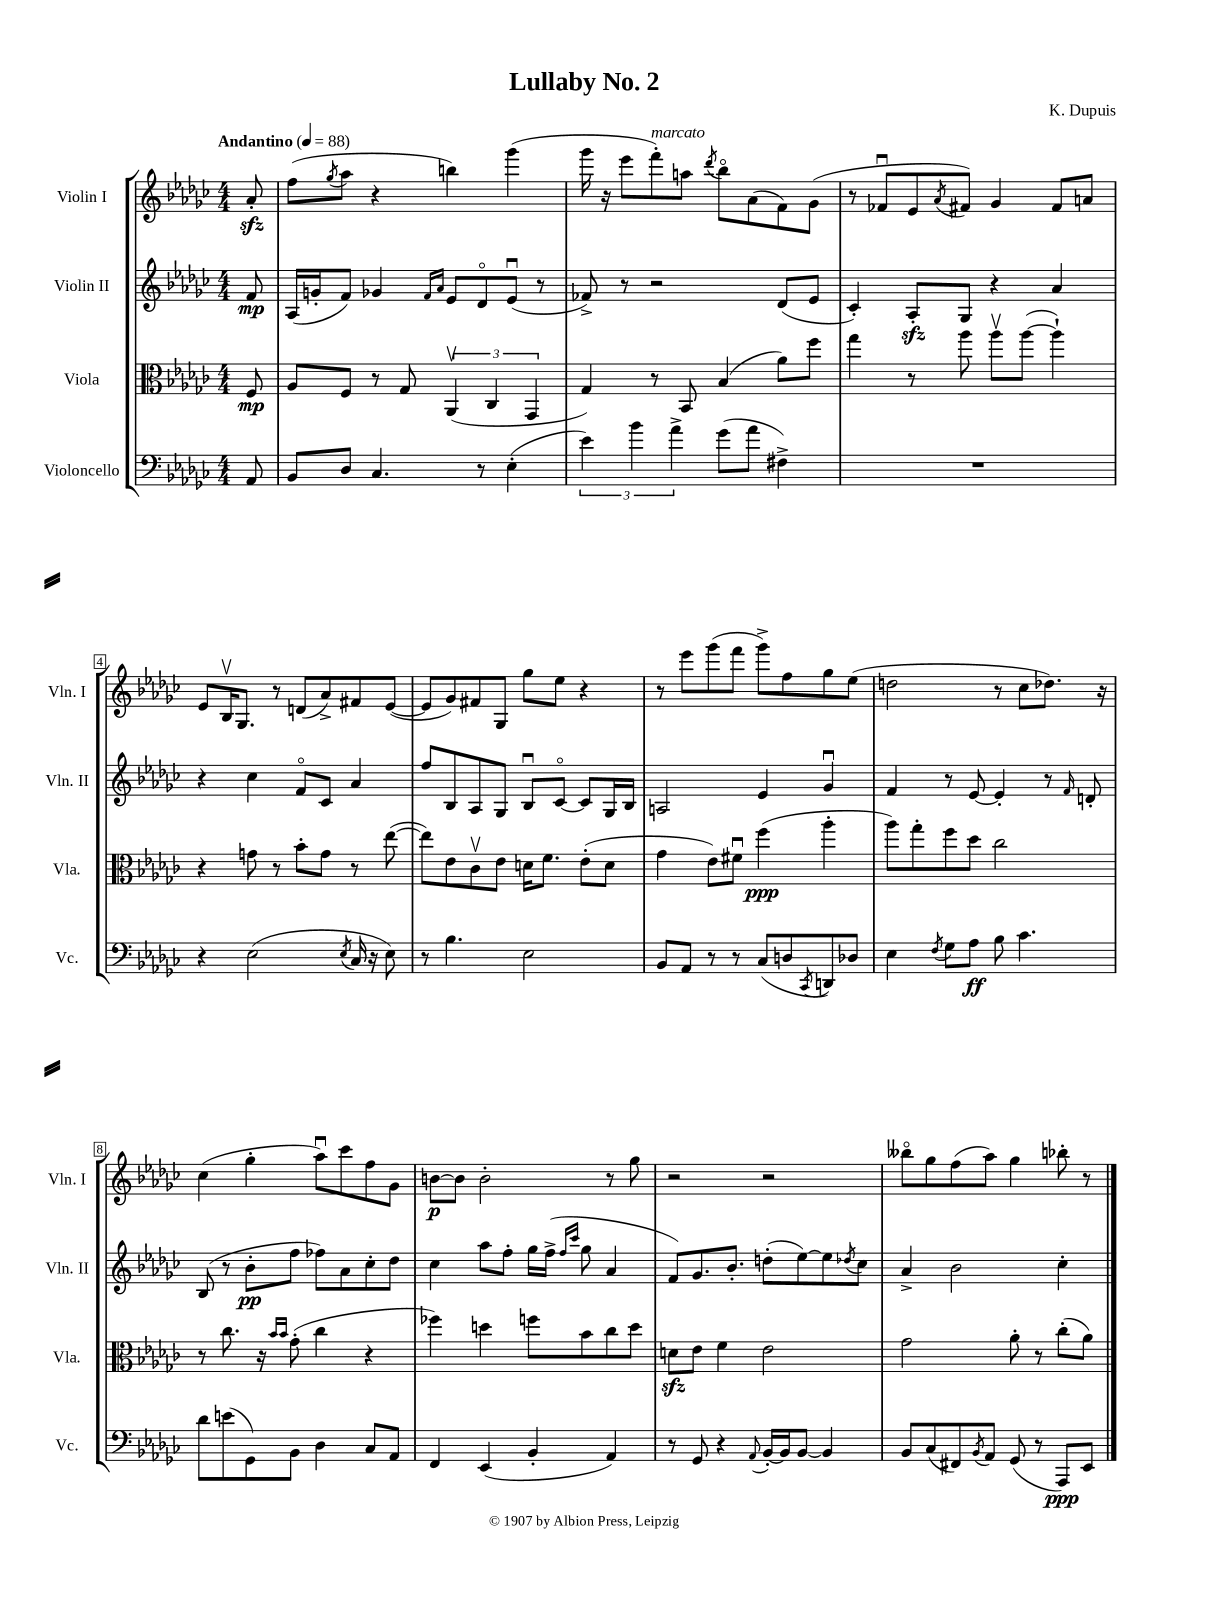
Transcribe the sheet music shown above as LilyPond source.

\header { title = "Lullaby No. 2" composer = "K. Dupuis" }
<<
\new StaffGroup <<
\new Staff = "s0" \with { instrumentName = "Violin I" shortInstrumentName = "Vln. I" } {
    \clef treble \key ges \major \numericTimeSignature \time 4/4 \partial 8 \tempo "Andantino" 4 = 88
    aes'8-.\sfz |
    f''8( \acciaccatura { ges''8 } aes''8 r4 b''4) ges'''4( |
    ges'''16 r16 ees'''8 f'''8-.^\markup { \italic "marcato" }) a''8 \acciaccatura { des'''8 } bes''8\flageolet aes'8( f'8) ges'8( |
    r8 fes'8\downbow ees'8 \acciaccatura { aes'8 } fis'8) ges'4 fis'8 a'8 |
    ees'8 bes16\upbow ges8. r8 d'8( aes'8->) fis'8 ees'8~( |
    ees'8 ges'8) fis'8 ges8 ges''8 ees''8 r4 |
    r8 ees'''8 ges'''8( f'''8 ges'''8->) f''8 ges''8 ees''8( |
    d''2 r8 ces''8 des''8.) r16 |
    ces''4( ges''4-. aes''8\downbow) ces'''8 f''8 ges'8 |
    b'8~\p b'8 b'2-. r8 ges''8 |
    r2 r2 |
    beses''8\flageolet ges''8 f''8( aes''8) ges''4 bes''8-. r8 \bar "|." |
}
\new Staff = "s1" \with { instrumentName = "Violin II" shortInstrumentName = "Vln. II" } {
    \clef treble \key ges \major \numericTimeSignature \time 4/4 \partial 8
    f'8\mp |
    aes16( g'16-. f'8) ges'4 \grace { f'16 aes'16 } ees'8 des'8\flageolet ees'8\downbow( r8 |
    fes'8->) r8 r2 des'8( ees'8 |
    ces'4-.) aes8-.\sfz ges8 r4 aes'4 |
    r4 ces''4 f'8\flageolet ces'8 aes'4 |
    f''8 bes8 aes8 ges8 bes8\downbow ces'8~\flageolet ces'8 ges16 bes16 |
    a2 ees'4 ges'4\downbow |
    f'4 r8 ees'8~ ees'4-. r8 \grace { f'16 } d'8-. |
    bes8( r8 bes'8-.\pp f''8 fes''8) aes'8 ces''8-. des''8 |
    ces''4 aes''8 f''8-. ges''16 f''16->( \grace { f''16 ces'''16 } ges''8 aes'4 |
    f'8) ges'8. bes'8.-. d''8-.( ees''8~) ees''8 \acciaccatura { des''8 } ces''8 |
    aes'4-> bes'2 ces''4-. \bar "|." |
}
\new Staff = "s2" \with { instrumentName = "Viola" shortInstrumentName = "Vla." } {
    \clef alto \key ges \major \numericTimeSignature \time 4/4 \partial 8
    f8\mp |
    aes8 f8 r8 ges8 \tuplet 3/2 { aes,4\upbow( ces4 ges,4 } |
    ges4) r8 bes,8 bes4( aes'8) f''8 |
    ges''4 r8 aes''8 aes''8\upbow aes''8~( aes''4-!) |
    r4 g'8 r8 bes'8-. g'8 r8 ees''8~( |
    ees''8) ees'8 ces'8\upbow ees'8 d'16 f'8. ees'8-.( d'8 |
    ges'4 ees'8) fis'8\downbow f''4\ppp( aes''4-. |
    aes''8) ges''8-. f''8 des''8 ces''2 |
    r8 ces''8. r16 \grace { bes'16 bes'16 } ges'8-.( ces''4 r4 |
    fes''4) d''4 f''8 bes'8 ces''8 d''8 |
    d'8\sfz ees'8 f'4 ees'2 |
    ges'2 aes'8-. r8 ces''8-.( aes'8) \bar "|." |
}
\new Staff = "s3" \with { instrumentName = "Violoncello" shortInstrumentName = "Vc." } {
    \clef bass \key ges \major \numericTimeSignature \time 4/4 \partial 8
    aes,8 |
    bes,8 des8 ces4. r8 ees4-.( |
    \tuplet 3/2 { ees'4) bes'4 aes'4-> } ges'8( aes'8 fis4->) |
    R1 |
    r4 ees2( \acciaccatura { ees8 } ces16 r16 ees8) |
    r8 bes4. ees2 |
    bes,8 aes,8 r8 r8 ces8( d8 \acciaccatura { ces,8 } d,8) des8 |
    ees4 \acciaccatura { f8 } ges8 aes8\ff bes8 ces'4. |
    des'8 e'8( ges,8) bes,8 des4 ces8 aes,8 |
    f,4 ees,4( bes,4-. aes,4) |
    r8 ges,8 r4 \appoggiatura { aes,8 } bes,16~-. bes,16 bes,8~ bes,4 |
    bes,8 ces8( fis,8) \acciaccatura { bes,8 } aes,8 ges,8( r8 aes,,8\ppp) ees,8 \bar "|." |
}
>>
>>
\layout { \context { \Score \override BarNumber.stencil = #(make-stencil-boxer 0.1 0.3 ly:text-interface::print) } }
